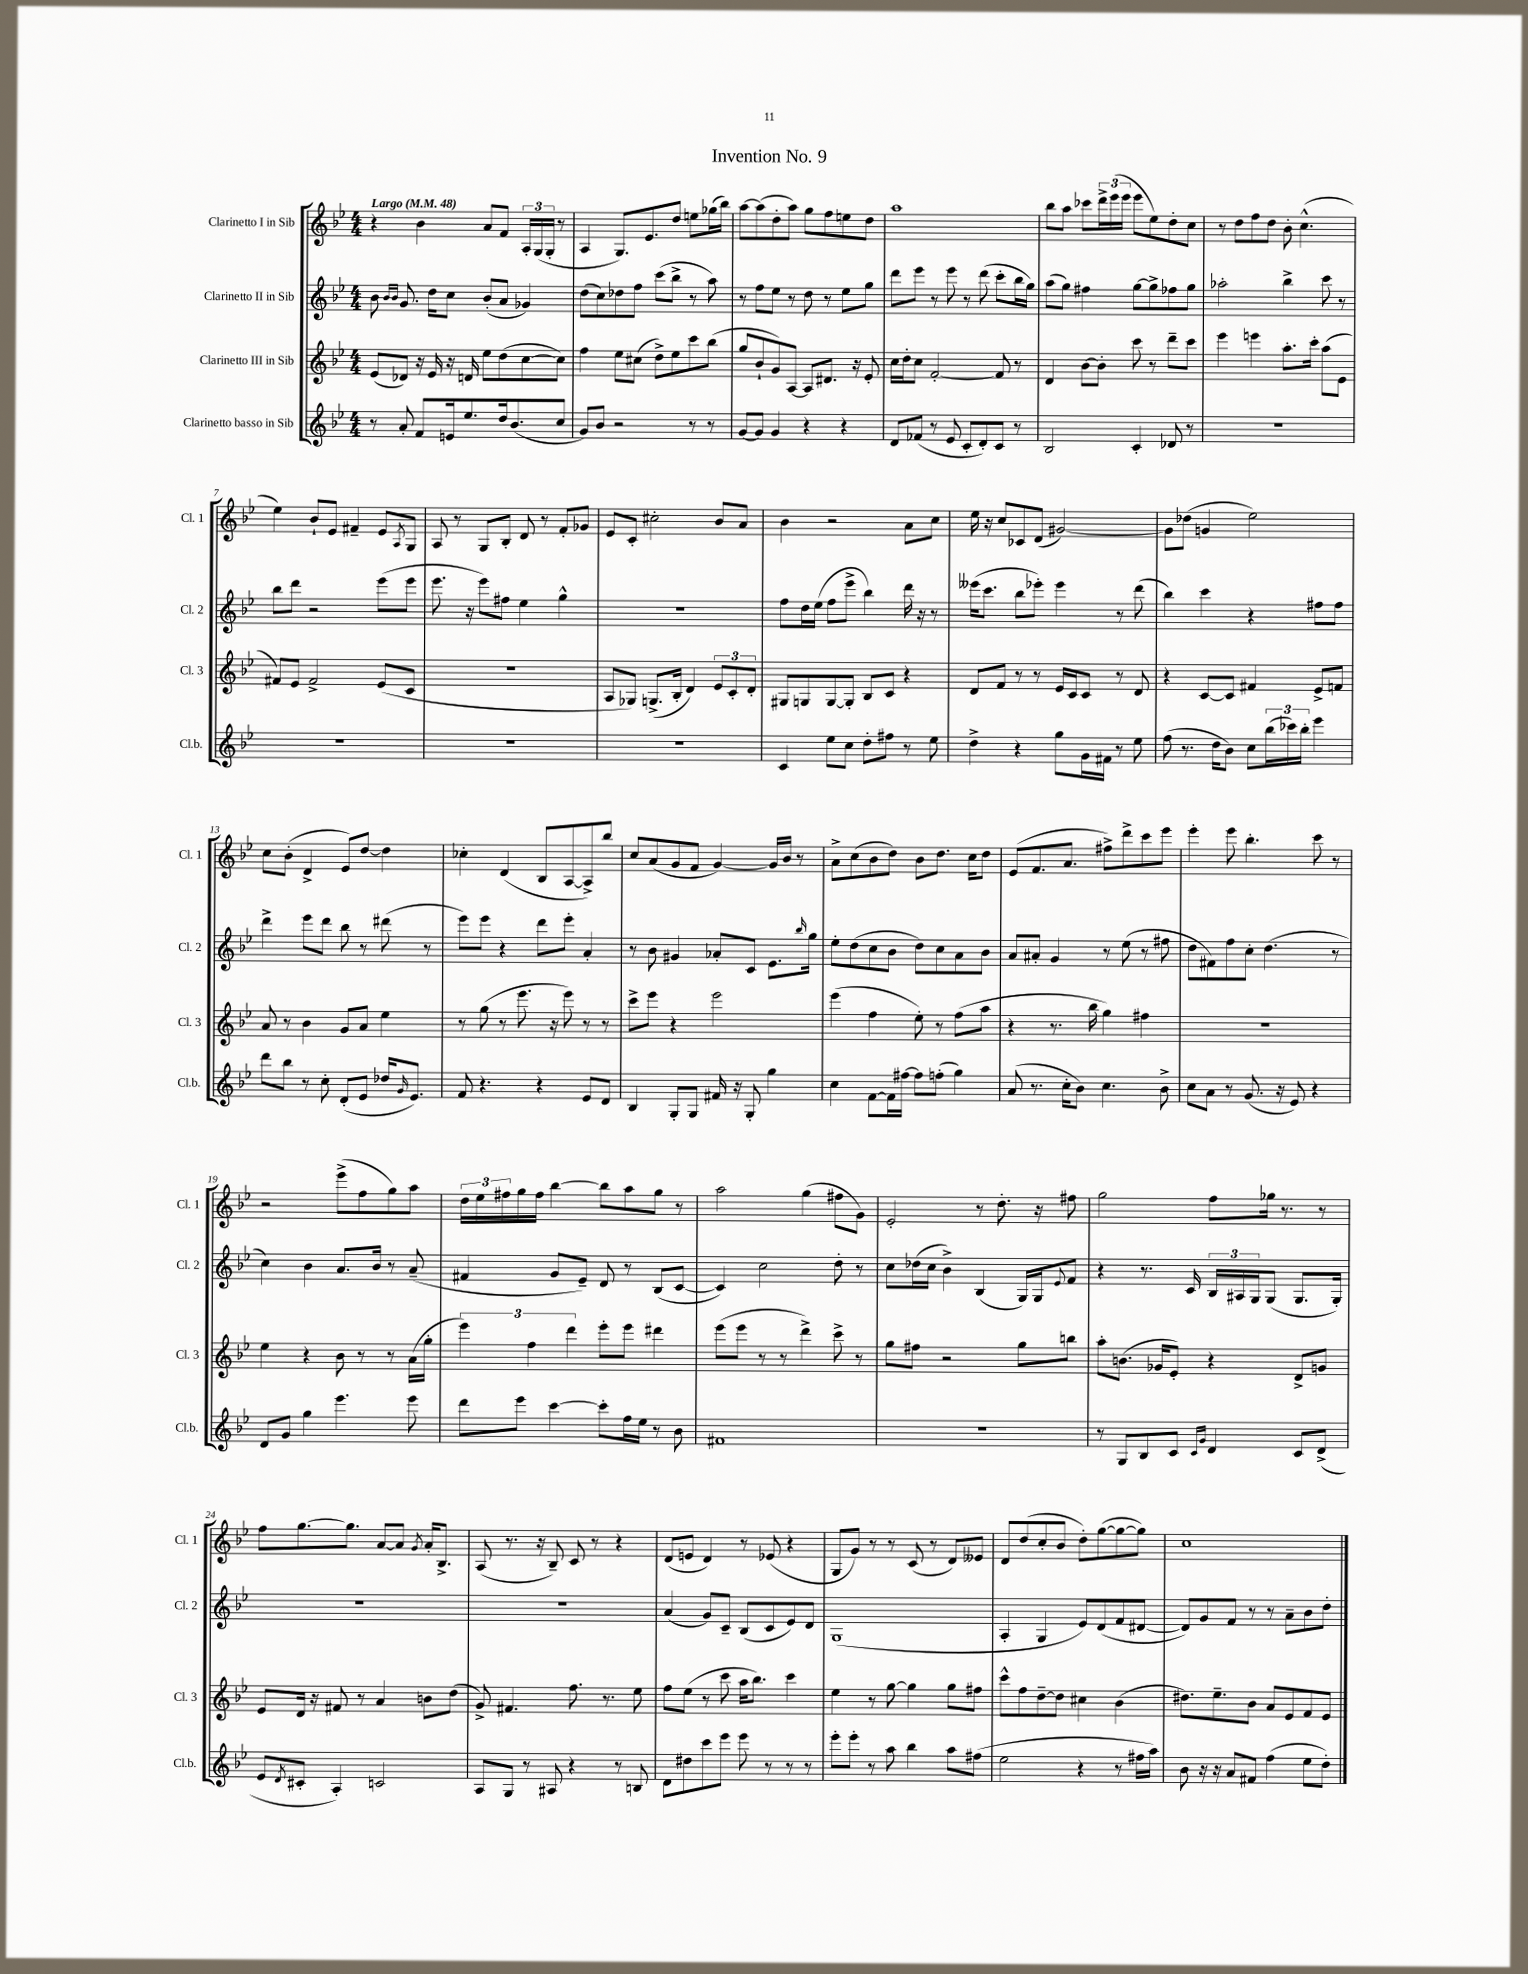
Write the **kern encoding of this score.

**kern	**kern	**kern	**kern
*part4	*part3	*part2	*part1
*staff4	*staff3	*staff2	*staff1
*I"Clarinetto basso in Sib	*I"Clarinetto III in Sib	*I"Clarinetto II in Sib	*I"Clarinetto I in Sib
*I'Cl.b.	*I'Cl. 3	*I'Cl. 2	*I'Cl. 1
*clefG2	*clefG2	*clefG2	*clefG2
*k[b-e-]	*k[b-e-]	*k[b-e-]	*k[b-e-]
*M4/4	*M4/4	*M4/4	*M4/4
*MM48	*MM48	*MM48	*MM48
=1	=1	=1	=1
!	!	!	!LO:TX:a:B:t=Largo
8r	(8e-/L	8b-\	4r
.	.	16qqb-/LL	.
.	.	16qqb-/JJ	.
8a'/	8d-X/J)	8.g/	.
8f/L	16r	.	4b-\
.	16e-/	16dd\KL	.
16en/k	16r	8cc\J	.
8.ee-/	16dn/	.	.
.	8ee-\L	(8b-'/L	8a/L
16dd/k	(8dd\	8a/J	8f/J
(8.b-/	.	.	.
.	[8cc\	4g-X/)	24A'/LL
.	.	.	(24G/
.	.	.	24G'/JJ
8cc/J	8cc\J])	.	8r
=2	=2	=2	=2
8g/L)	4ff\	(8dd\L	4A/
8b-/J	.	8cc\)	.
2r	8ee-\L	8dd-X\	8.G/L)
.	(8cc#X\J	8ff\J	.
.	.	.	8.e-/
.	8dd^\L)	(8ccc\L	.
.	8ee-\	8bb-^\J	8dd/J
8r	8ccc\	8r	8een\L
8r	(8bb-\J	8aa\)	(16gg-X\L
.	.	.	16bb-\JJ)
=3	=3	=3	=3
[8g/L	8gg/L	8r	[8aa\L
8g/J]	8b-`/	8ff\L	(8aa\]
4g/	8g/)	8ee-\J	8dd'\
.	[8A/J	8r	8aa\J)
4r	8A/L]	8dd\	8gg\L
.	8.d#X/J	8r	8ff\
4r	.	8ee-\L	8een\
.	16r	.	.
.	8e-'/	8gg\J	8dd\J
=4	=4	=4	=4
8d/L	16cc\LL	8ddd\L	1aa
.	16dd'\J	.	.
(8f-X/J	8cc\J	8eee-\J	.
8r	[2f'/	8r	.
8e-/	.	8eee-\	.
8c'/L	.	8r	.
8d'/)	.	(8ddd\	.
8c/J	8f/]	8ccc'\L	.
8r	8r	16bb-\L	.
.	.	16gg\JJ)	.
=5	=5	=5	=5
2B-/	4d/	(8aa\L	8bb-\L
.	.	8gg\J)	8aa\J
.	[8b-\L	4ff#X\	8ccc-X\L
.	8b-'\J]	.	24ddd^\L
.	.	.	(24eee-\
.	.	.	24eee-\JJ
4c'/	8ccc\	[8gg\L	8eee-\L
.	8r	8gg^\]	8ee-\)
8d-X/	8ddd~\L	8ff-X\	8dd'\
8r	8ccc\J	8gg\J	8cc\J
=6	=6	=6	=6
1r	4eee-\	2aa-X'\	8r
.	.	.	8dd\L
.	4eeen\	.	8ff\
.	.	.	8dd\J
.	8.aa'\L	4bb-^\	8b-'\
.	.	.	(4.cc^^\
.	16ccc'\Jk	.	.
.	(8aa\L	8ccc\	.
.	8e-\J	8r	.
!!LO:LB:g=z
=7	=7	=7	=7
1r	8f#X/L)	8bb-\L	4ee-\)
.	8e-/J	8ddd\J	.
.	2f#^/	2r	8b-`/L
.	.	.	8e-/J
.	.	.	4f#X~/
.	(8e-/L	(8eee-\L	8e-/L
.	.	.	8qA/
.	8c/J	8eee-\J	8G/J
=8	=8	=8	=8
1r	1r	8.eee-\	8A/
.	.	.	8r
.	.	16r	.
.	.	8eee-\L)	8G/L
.	.	8ff#X\J	8B-'/J
.	.	4ee-\	8d/
.	.	.	8r
.	.	4gg^^\	8f'/L
.	.	.	8g-X/J
=9	=9	=9	=9
1r	8A/L	1r	8e-/L
.	8G-X/J)	.	8c'/J
.	(8.Gn^/L	.	2cc#X'\
.	16B-'/Jk	.	.
.	4d/)	.	.
.	12e-/L	.	8b-/L
.	12c'/	.	.
.	.	.	8a/J
.	12d'/J	.	.
=10	=10	=10	=10
4c/	8G#X/L	8ff\L	4b-\
.	8Gn/	16dd\L	.
.	.	(16ee-\JJ	.
8ee-\L	[8G/	8ff\L	2r
8cc\J	8G'/J]	8eee-^\J	.
8dd'\L	8B-/L	4bb-\)	.
8ff#X\J	8c/J	.	.
8r	4r	16ddd\	8a\L
.	.	16r	.
8ee-\	.	8r	8cc\J
=11	=11	=11	=11
4dd^\	8d/L	(16eee--X\KL	16ee-\
.	.	8.ccc\J	16r
.	8f/J	.	8cc/L
4r	8r	8bb-\L	8c-X/
.	8r	8eee-X'\J)	(8d/J
8gg\L	16e-/LL	4eee-\	[2g#X/)
.	16c/J	.	.
16g\L	8c/J	.	.
16f#X\JJ	.	.	.
8r	8r	8r	.
8ee-\	8d/	(8ddd\	.
=12	=12	=12	=12
(8ff\	4r	4bb-\)	8g#\L]
8.r	.	.	(8dd-X\J
.	[8c/L	4ccc\	4gn/
16dd\KL	.	.	.
8b-\J)	8c/J]	.	.
8cc\L	4f#X/	4r	2ee-\)
(24bb-\L	.	.	.
24ccc-X\)	.	.	.
24bb-'\JJ	.	.	.
4eee-\	8e-^/L	8ff#X\L	.
.	8fn/J	8ff#\J	.
!!LO:LB:g=z
=13	=13	=13	=13
8ddd\L	8a/	4ddd^\	8cc\L
8bb-\J	8r	.	(8b-'\J
8r	4b-\	8eee-\L	4d^/
8cc'\	.	8ddd\J	.
(8d'/L	8g/L	8bb-\	8e-/L)
8e-/J	8a/J	8r	[8dd/J
16dd-X/KL	4ee-\	(8ddd#X\	4dd\]
16qqg/	.	.	.
8.e-/J)	.	.	.
.	.	8r	.
=14	=14	=14	=14
8f/	8r	8eee-\L)	4cc-X'\
4.r	(8gg\	8eee-\J	.
.	8r	4r	(4d/
.	8.eee-\	.	.
4r	.	8ddd\L	8B-/L
.	16r	.	.
.	8eee-\)	8eee-'\J	[8A/
8e-/L	8r	4a'/	8A^/])
8d/J	8r	.	8bb-/J
=15	=15	=15	=15
4B-/	8ccc^\L	8r	8cc/L
.	8eee-\J	8b-\	(8a/
8G'/L	4r	4g#X/	8g/
8G/J	.	.	8f/J
16f#X/	2eee-\	8a-X'/L	[4g/)
16r	.	.	.
8G'/	.	8c/J	.
4gg\	.	8.e-\L	16g/LL]
.	.	.	16b-/JJ
.	.	.	8r
.	.	16qqbb-/	.
.	.	16gg\Jk	.
=16	=16	=16	=16
4cc\	(4eee-\	8ee-'\L	8a^\L
.	.	(8dd\	(8cc\
[8f\L	4ff\	8cc\	8b-\
16f\L]	.	8b-\J	8dd\J)
[16ff#X\JJ	.	.	.
8ff#\L]	8ee-'\)	8dd\L)	8b-\L
(8ffn'\J	8r	8cc\	8.dd\J
4gg\)	(8ff\L	8a\	.
.	.	.	16cc\KL
.	8aa\J	8b-\J	8dd\J
=17	=17	=17	=17
(8a/	4r	8a/L	(8e-/L
8.r	.	8a#X'/J	8.f/
.	8.r	4g/	.
16cc'\KL	.	.	8.a/J
8b-\J)	.	.	.
.	16bb-\	.	.
4.cc\	4gg\)	8r	8ff#X^\L)
.	.	(8ee-\	8ddd^\
.	4ff#X\	8r	8ccc\
8b-^\	.	8ff#X\	8eee-\J
=18	=18	=18	=18
8cc\L	1r	8dd\L	4eee-'\
8a\J	.	8f#X\)	.
8r	.	8ff\	8eee-\
(8.g/	.	8cc'\J	4.bb-'\
.	.	(4.dd\	.
16r	.	.	.
8e-/)	.	.	.
4r	.	.	8ccc\
.	.	8r	8r
!!LO:LB:g=z
=19	=19	=19	=19
8d/L	4ee-\	4cc\)	2r
8g/J	.	.	.
4gg\	4r	4b-\	.
4.eee-\	8b-\	8.a/L	(8eee-^\L
.	8r	.	8ff\
.	.	16b-/Jk	.
.	8r	8r	8gg\)
8eee-\	(16a\LL	(8a~/	8aa\J
.	16gg'\JJ	.	.
=20	=20	=20	=20
8ddd\L	6eee-\)	4f#X/	24dd\LL
.	.	.	24ee-\
.	.	.	24ff#X\
8eee-\J	.	.	16gg\
.	6ff\	.	.
.	.	.	16ff#\JJ
[4ccc\	.	8g/L	[4bb-\
.	6ddd\	.	.
.	.	8e-~/J)	.
8ccc'\L]	8eee-'\L	8d/	8bb-\L]
16ff\L	8eee-\J	8r	8aa\
16ee-\JJ	.	.	.
8r	4ddd#X\	(8B-/L	8gg\J
8b-\	.	[8c/J	8r
=21	=21	=21	=21
1f#X	(8eee-\L	4c/])	2aa\
.	8eee-\J	.	.
.	8r	2cc\	.
.	8r	.	.
.	4ddd^\)	.	(4gg\
.	8ccc^\	8dd'\	8ff#X\L
.	8r	8r	8g\J)
=22	=22	=22	=22
1r	8gg\L	8cc\L	2e-'/
.	8ff#X\J	(16dd-X\L	.
.	.	16cc\JJ	.
.	2r	4b-^\)	.
.	.	(4B-/	8r
.	.	.	8.dd'\
.	8gg\L	16G/LL)	.
.	.	16G/J	16r
.	.	8qqe-/	.
.	8bbn\J	8f/J	8ff#X\
=23	=23	=23	=23
8r	8aa'\L	4r	2gg\
8G/L	(8.bn\J	.	.
8B-/	.	8.r	.
.	16g-X/KL	.	.
8c/J	8e-'/J)	.	.
.	.	16c/	.
16qqc/LL	.	.	.
16qqg/JJ	.	.	.
4d/	4r	24B-/LL	8ff\L
.	.	24A#X/	.
.	.	24G/J	.
.	.	(8G/J	16gg-X\Jk
.	.	.	8.r
8c/L	8d^/L	8.G/L	.
(8d^/J	8gn/J	.	8r
.	.	16G'/Jk)	.
!!LO:LB:g=z
=24	=24	=24	=24
8e-/L	8e-/L	1r	8ff\L
8qd/	.	.	.
8c#X'/J	16d/Jk	.	[8.gg\
.	16r	.	.
4A'/)	8f#X/	.	.
.	.	.	8.gg\J]
.	8r	.	.
2cn/	4a/	.	[8a/L
.	.	.	8a/J]
.	.	.	8qg/
.	8bn\L	.	16a'/KL
.	.	.	8.B-^/J
.	(8dd\J	.	.
=25	=25	=25	=25
8A/L	8g^/)	1r	(8A/
8G/J	4.f#X/	.	8.r
8r	.	.	.
.	.	.	16r
8A#X/	.	.	8B-~/)
4r	8.ff\	.	8c/
.	.	.	8r
.	8.r	.	.
8r	.	.	4r
8Bn/	8ee-\	.	.
=26	=26	=26	=26
8d\L	8ff\L	(4a/	(8d/L
8dd#X\	(8ee-\J	.	8en/J
8ccc\	8r	8g/L)	4d/)
8eee-\J	8ccc\	8c~/J	.
8eee-\	16aa\KL	(8B-/L	8r
.	8.bb-\J)	.	.
8r	.	8c/	(8e-X/
8r	4ccc\	8e-/)	4r
8r	.	8d/J	.
=27	=27	=27	=27
8eee-'\L	4ee-\	(1G	8G/L
8eee-'\J	.	.	8g/J)
8r	8r	.	8r
8aa\	[8gg\	.	8r
4bb-\	4gg\]	.	(8c/
.	.	.	8r
8aa\L	8gg\L	.	8d/L)
(8ff#X\J	8ff#X\J	.	8e--X/J
=28	=28	=28	=28
2ee-\	8ccc^^\L	4A'/	8d/L
.	8ff\	.	(8dd/
.	[8dd~\	4G/	8cc'/
.	8dd\J]	.	8b-/J
4r	4cc#X\	8e-/L)	8dd'\L)
.	.	(8d/	([8gg\
8r	(4b-\	8f/	8gg\_
16ff#X\LL	.	[8d#X/J	8gg\J])
16aa\JJ)	.	.	.
=29	=29	=29	=29
8b-\	8.dd#X\L)	8d#/L])	1cc
16r	.	8g/	.
16r	8.ee-~\	.	.
8a/L	.	8f/J	.
8f#X/J	8b-\J	8r	.
(4ff\	8a/L	8r	.
.	8e-/	8a~\L	.
8ee-\L	8f/	8b-\	.
8dd'\J)	8e-/J	8dd'\J	.
==	==	==	==
*-	*-	*-	*-
